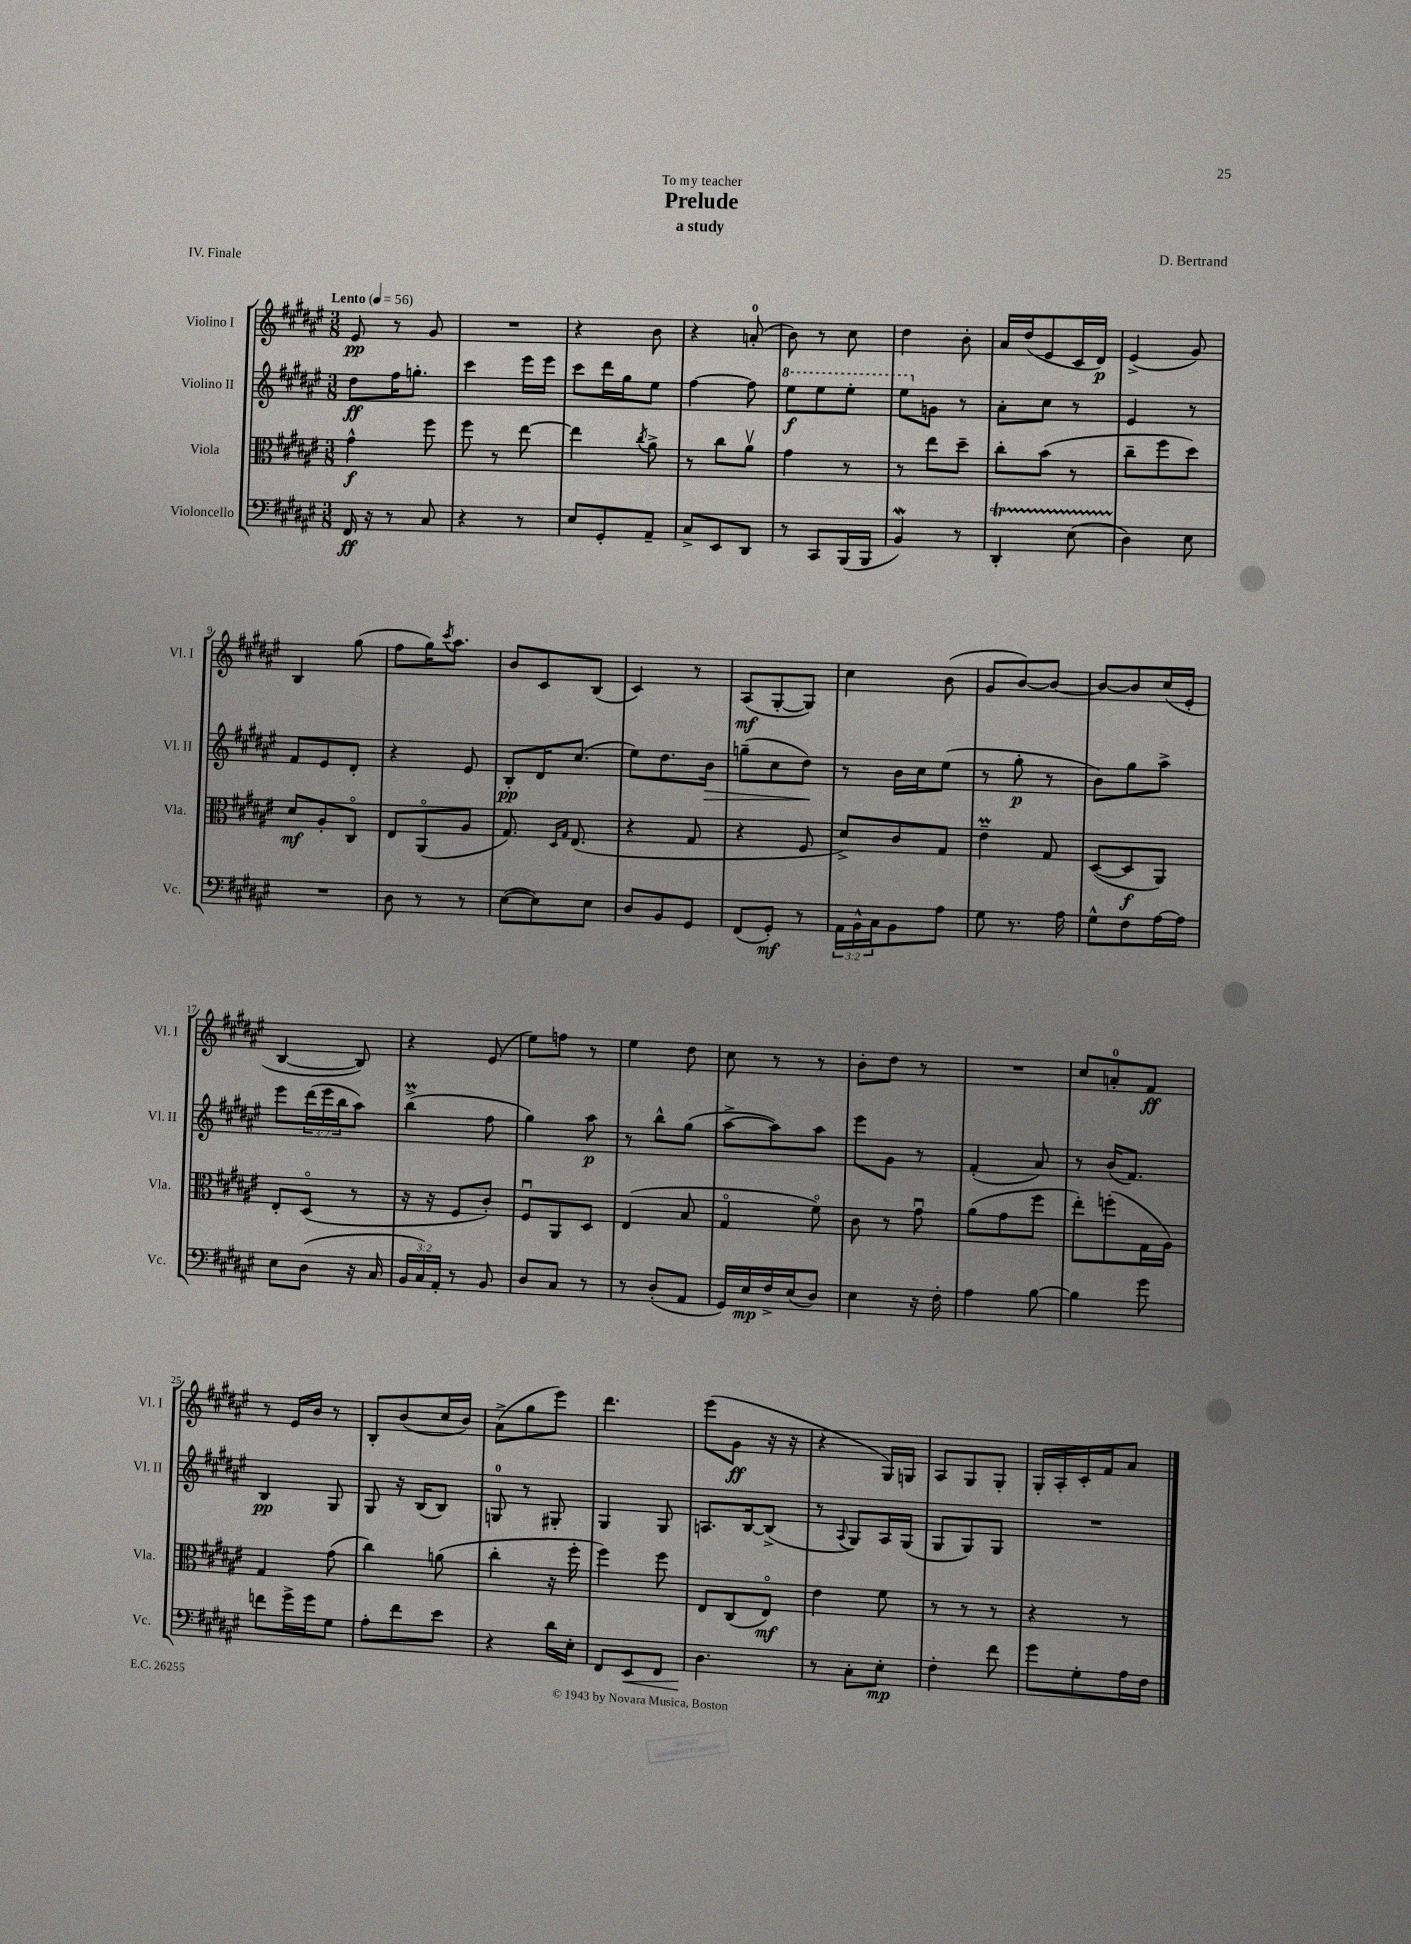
\header { title = "Prelude" composer = "D. Bertrand" subtitle = "a study" dedication = "To my teacher" piece = "IV. Finale" }
<<
\new StaffGroup <<
\new Staff = "s0" \with { instrumentName = "Violino I" shortInstrumentName = "Vl. I" } {
    \clef treble \key fis \major \numericTimeSignature \time 3/8 \tempo "Lento" 4 = 56
    eis'8\pp r8 gis'8 |
    R4. |
    r4 b'8 |
    r4 a'8-0-.( |
    b'8) r8 cis''8 |
    dis''4 b'8-. |
    ais'16 dis''16( eis'8 cis'16 dis'16\p) |
    eis'4->( gis'8) |
    b4 gis''8( |
    fis''8 gis''16) \acciaccatura { cis'''8 } ais''8. |
    b'8 cis'8 b8( |
    cis'4) r8 |
    ais8\mf( gis8~-. gis8) |
    cis''4 b'8( |
    gis'8 b'8~) b'8~ |
    b'8~ b'8 cis''16( eis'16-. |
    b4~ b8) |
    r4 eis'8( |
    eis''8) f''8 r8 |
    eis''4 dis''8 |
    cis''8 r8 r8 |
    b'8-. dis''8 r8 |
    R4. |
    cis''8 a'8-0-. fis'8\ff |
    r8 eis'16 b'16 r8 |
    b8-. b'8( cis''16 b'16) |
    ais'8->( gis''8 eis'''8) |
    dis'''4. |
    eis'''8( gis'8\ff r16 r16 |
    r4 gis16) g16 |
    ais8 gis8 gis8-. |
    gis16-. ais16-. cis'16-. fis'16 ais'8 \bar "|." |
}
\new Staff = "s1" \with { instrumentName = "Violino II" shortInstrumentName = "Vl. II" } {
    \clef treble \key fis \major \numericTimeSignature \time 3/8 \override Staff.TupletNumber.text = #tuplet-number::calc-fraction-text
    dis''8\ff fis''16 g''8.-. |
    cis'''4 eis'''16 eis'''16 |
    cis'''8 dis'''16 gis''16 eis''8 |
    fis''4~ fis''8 |
    \ottava #1 eis'''8\f eis'''8 eis'''8-. |
    eis'''8 \ottava #0 g'8 r8 |
    ais'8-. cis''8 r8 |
    eis'4 r8 |
    fis'8 eis'8 dis'8-. |
    r4 eis'8 |
    b8-.\pp dis'16 cis''8.( |
    eis''8) dis''8. b'16\> |
    g''8--( cis''8 dis''8\!) |
    r8 b'16 cis''16 eis''8( |
    r8 gis''8-.\p r8 |
    b'8) gis''8 ais''8-> |
    eis'''8 \tuplet 3/2 { dis'''16( eis'''16 b''16 } ais''8) |
    b''4->\prall( fis''8 |
    gis''4) ais''8\p |
    r8 b''8-^ gis''8( |
    ais''8~-> ais''8) ais''8 |
    eis'''8 gis'8 r8 |
    fis'4-.( ais'8) |
    r8 b'16( fis'8.) |
    b4\pp gis8 |
    gis8 r16 b16( b8) |
    g8-0 r8 gis8-. |
    gis4 gis8 |
    a8. b16~ b8->( |
    r8 \appoggiatura { ais8 } gis8) ais16 gis16( |
    gis8 gis8) gis8 |
    R4. \bar "|." |
}
\new Staff = "s2" \with { instrumentName = "Viola" shortInstrumentName = "Vla." } {
    \clef alto \key fis \major \numericTimeSignature \time 3/8
    gis'4-^\f fis''8 |
    fis''8 r8 eis''8~ |
    eis''4 \acciaccatura { cis''8 } ais'8-> |
    r8 cis''8 ais'8\upbow |
    gis'4 r8 |
    r8 eis''8 dis''8-- |
    cis''8-. b'8( r8 |
    cis''8-- fis''8 dis''8) |
    dis'8\mf ais8-. cis8\flageolet |
    eis8 ais,8\flageolet( ais8 |
    gis8.) \grace { dis16 gis16 } eis8.( |
    r4 gis8 |
    r4 fis8 |
    dis'8->) cis'8 gis8 |
    eis'4--\prall gis8 |
    dis8~( dis8\f ais,8) |
    eis8-. dis8\flageolet( r8 |
    r16 r16 fis8 cis'8-.) |
    fis8\downbow ais,8 dis8 |
    eis4( b8 |
    gis4\flageolet fis'8\flageolet) |
    cis'8 r8 gis'8\downbow |
    ais'8( gis'8 fis''8 |
    eis''8-.) f''8-.( gis16 ais16) |
    gis4 gis'8( |
    cis''4) a'8( |
    cis''4-. r16 fis''16-. |
    fis''4) fis''8 |
    eis8 cis8( eis8\flageolet\mf) |
    eis'4 fis'8 |
    r8 r8 r8 |
    r4 r8 \bar "|." |
}
\new Staff = "s3" \with { instrumentName = "Violoncello" shortInstrumentName = "Vc." } {
    \clef bass \key fis \major \numericTimeSignature \time 3/8 \override Staff.TupletNumber.text = #tuplet-number::calc-fraction-text
    fis,16\ff r16 r8 cis8 |
    r4 r8 |
    eis8 gis,8-. ais,8-- |
    cis8-> eis,8 dis,8 |
    r8 cis,8 b,,16( b,,16 |
    b,4\mordent) r8 |
    dis,4-.\startTrillSpan eis8( |
    dis4\stopTrillSpan) eis8 |
    R4. |
    dis8 r8 r8 |
    eis8~( eis8) eis8 |
    dis8 b,8 gis,8 |
    fis,8( gis,8-.\mf) r8 |
    \tuplet 3/2 { ais,16 b,16-^ cis16 } b,8 ais8 |
    gis8 r8. ais16 |
    gis8-^ fis8 ais16~ ais16 |
    eis8 dis8( r16 cis16 |
    \tuplet 3/2 { b,16 cis16) ais,16-. } r8 b,8 |
    dis8 cis8 r8 |
    r8 dis8-.( ais,8 |
    gis,16) eis16\mp fis16-> eis16( dis8) |
    eis4 r16 fis16-. |
    ais4 b8~ |
    b4 gis'8 |
    f'8 gis'16-> gis'16 gis8 |
    ais8-. fis'8 eis'8 |
    r4 dis'16 eis16-. |
    fis,8 eis,8\< fis,8 |
    dis4.\! |
    r8 cis8-. eis8-.\mp |
    fis4-. fis'8 |
    gis'8 gis8-. ais16 fis16 \bar "|." |
}
>>
>>
